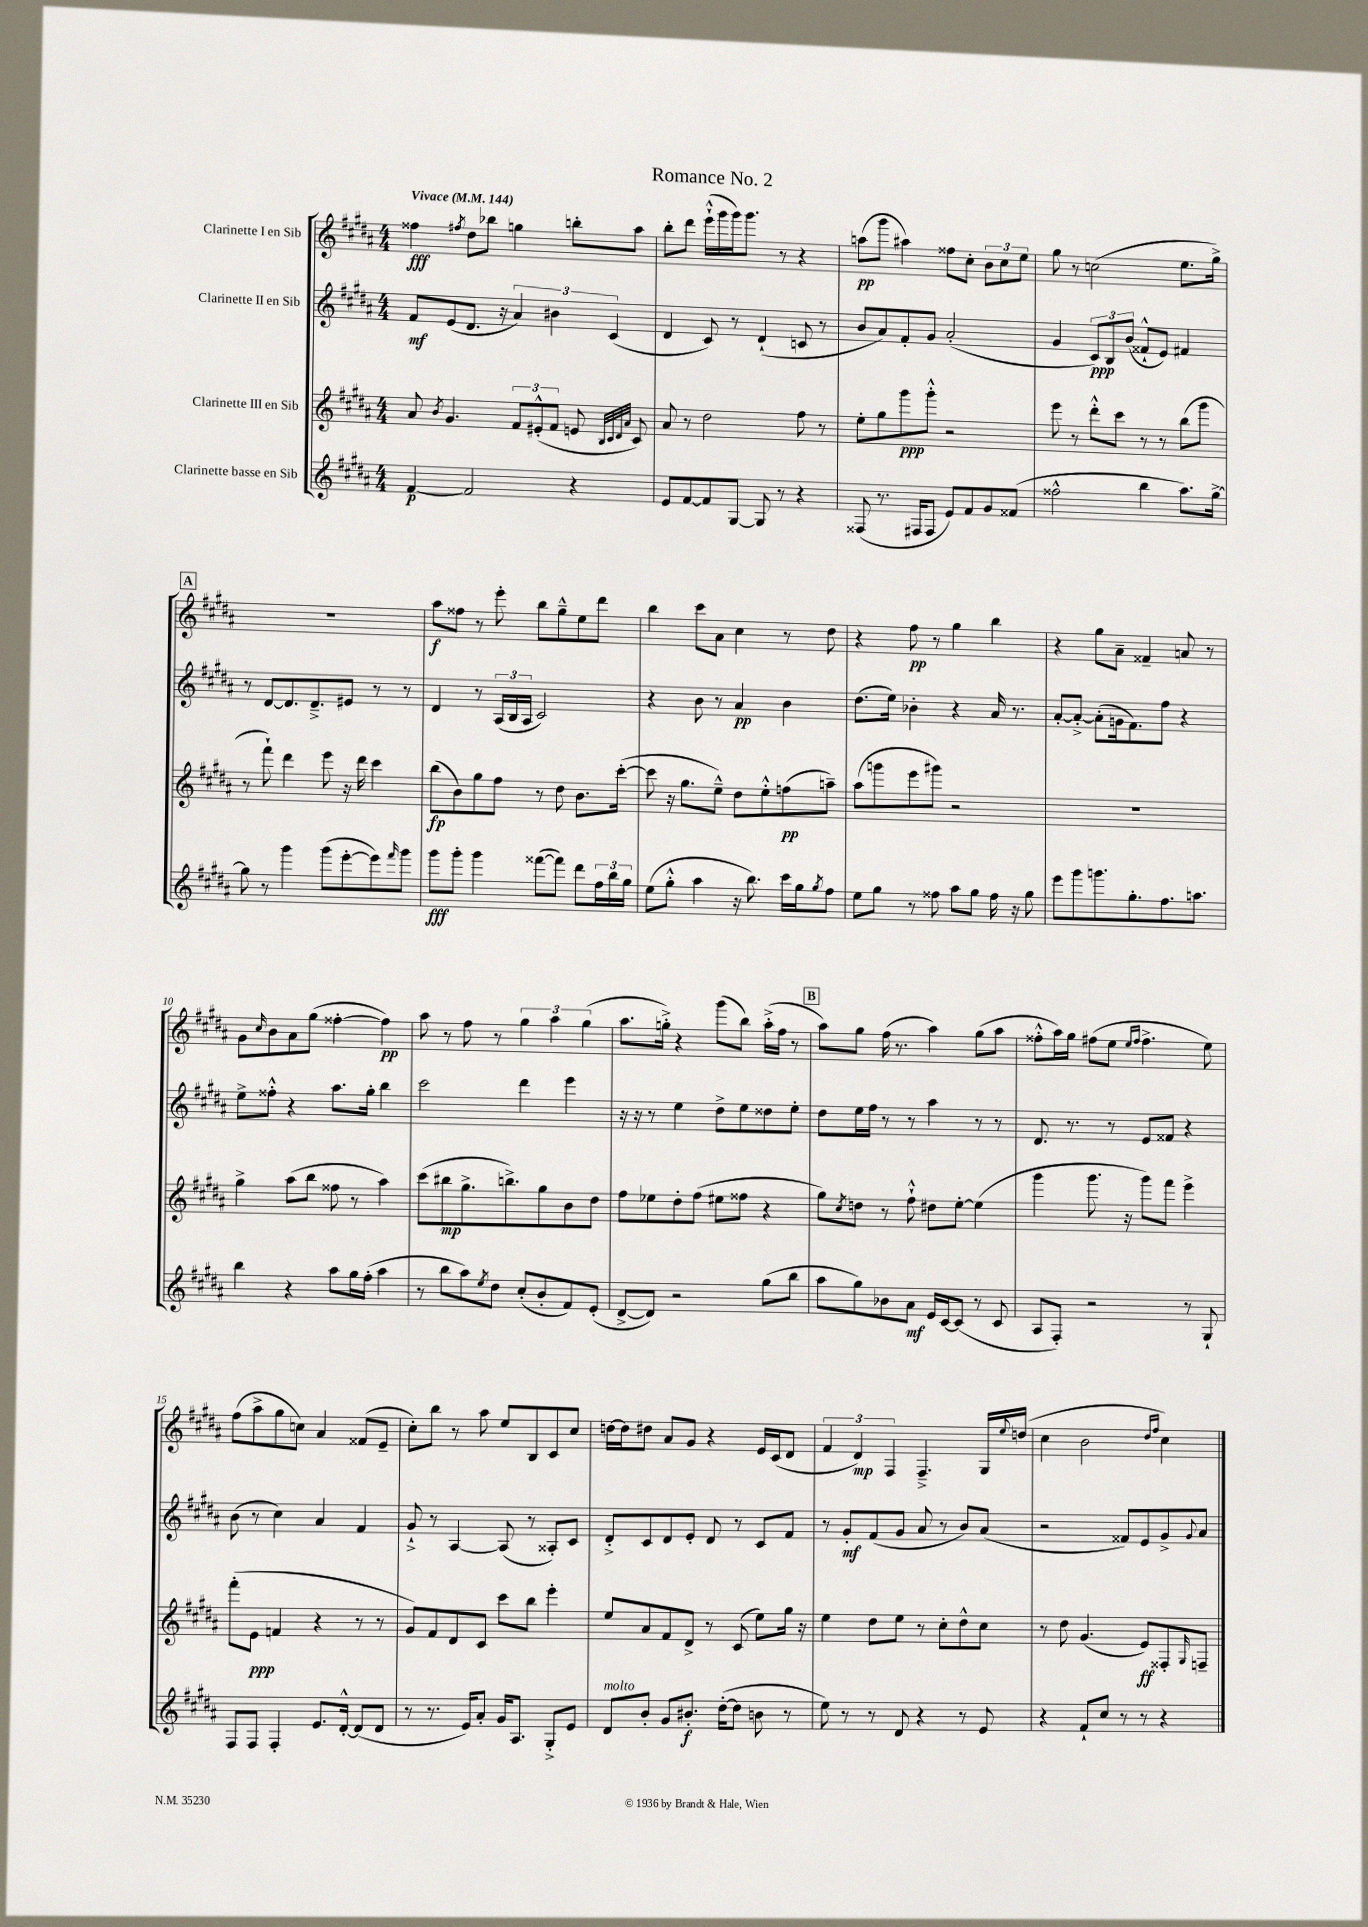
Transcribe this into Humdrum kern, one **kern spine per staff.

**kern	**dynam	**kern	**dynam	**kern	**dynam	**kern	**dynam
*part4	*part4	*part3	*part3	*part2	*part2	*part1	*part1
*staff4	*staff4	*staff3	*staff3	*staff2	*staff2	*staff1	*staff1
*I"Clarinette basse en Sib	*	*I"Clarinette III en Sib	*	*I"Clarinette II en Sib	*	*I"Clarinette I en Sib	*
*clefG2	*	*clefG2	*	*clefG2	*	*clefG2	*
*k[f#c#g#d#a#]	*	*k[f#c#g#d#a#]	*	*k[f#c#g#d#a#]	*	*k[f#c#g#d#a#]	*
*M4/4	*	*M4/4	*	*M4/4	*	*M4/4	*
*MM144	*	*MM144	*	*MM144	*	*MM144	*
=1	=1	=1	=1	=1	=1	=1	=1
!	!	!	!	!	!	!LO:TX:a:B:t=Vivace	!
[4f#/	p	8a#/	.	8f#/L	mf	4ff##X\	fff
.	.	8qb/	.	.	.	.	.
.	.	4.g#/	.	(8e/	.	.	.
.	.	.	.	.	.	8qff#X/	.
2f#/]	.	.	.	8.d#/J	.	8dd#\L	.
.	.	.	.	.	.	8bb-X\J	.
.	.	.	.	16r	.	.	.
.	.	12f#/L	.	6a#/)	.	4ggn\	.
.	.	(12e#X'^^/	.	.	.	.	.
.	.	12f#/J	.	6b#X\	.	.	.
4r	.	8en/	.	.	.	8bbn'\L	.
.	.	.	.	(6c#/	.	.	.
.	.	32qqB/LLL	.	.	.	.	.
.	.	32qqc#/	.	.	.	.	.
.	.	32qqd#/	.	.	.	.	.
.	.	32qqa#/JJJ	.	.	.	.	.
.	.	8c#/)	.	.	.	8aa#\J	.
=2	=2	=2	=2	=2	=2	=2	=2
8e/L	.	8a#/	.	4d#/	.	8bb'\L	.
[8f#/	.	8r	.	.	.	8ddd#\J	.
8f#/]	.	2dd#\	.	8c#/)	.	(16eee`^^\LL	.
.	.	.	.	.	.	16ggg#\	.
[8G#/J	.	.	.	8r	.	16ggg#\J)	.
.	.	.	.	.	.	8.ggg#\J	.
8G#/]	.	.	.	(4d#`/	.	.	.
8r	.	.	.	.	.	8r	.
4r	.	8ff#\	.	8cn/	.	4r	.
.	.	8r	.	8r	.	.	.
=3	=3	=3	=3	=3	=3	=3	=3
(8F##X/	.	8ee'\L	.	8b/L	.	(8aan\L	pp
8.r	.	8gg#\	.	8a#/)	.	8ggg#\J	.
.	.	8ggg#\	ppp	8f#'/	.	4aa#X\)	.
16F#X/KL	.	.	.	.	.	.	.
8F#/J	.	8ggg#'^^\J	.	8g#/J	.	.	.
8e/L)	.	2r	.	(2a#'/	.	8ff##X\L	.
8f#/	.	.	.	.	.	8cc#'\J	.
8g#/	.	.	.	.	.	12b\L	.
.	.	.	.	.	.	12cc#\	.
(8f##X/J	.	.	.	.	.	.	.
.	.	.	.	.	.	12ee\J	.
=4	=4	=4	=4	=4	=4	=4	=4
2ff##X^^\	.	8eee\	.	4g#/	.	8gg#\	.
.	.	8r	.	.	.	8r	.
.	.	8ddd#'^^\L	.	12c#/L)	ppp	(2ccn\	.
.	.	.	.	12B/	.	.	.
.	.	8ccc#\J	.	.	.	.	.
.	.	.	.	(12b/J	.	.	.
4bb\	.	8r	.	8f##X`^^/L	.	.	.
.	.	8r	.	8e/J)	.	.	.
8.aa#\L)	.	(8bb\L	.	4f#X/	.	8.ee\L	.
.	.	8ggg#\J	.	.	.	.	.
[16gg#^\Jk	.	.	.	.	.	16gg#^\Jk)	.
!!LO:LB:g=z
!!LO:REH:place=s1:t=A
=5	=5	=5	=5	=5	=5	=5	=5
8gg#\]	.	8r	.	8r	.	1r	.
8r	.	8fff#`\)	.	[8d#/L	.	.	.
4ggg#\	.	4ddd#\	.	8.d#/]	.	.	.
.	.	.	.	8.d#~^/	.	.	.
(8ggg#\L	.	8eee\	.	.	.	.	.
[8eee'\	.	16r	.	8e#X/J	.	.	.
.	.	16ddd#\	.	.	.	.	.
8eee\])	.	4ccc#\	.	8r	.	.	.
16qqfff#/	.	.	.	.	.	.	.
8ggg#\J	.	.	.	8r	.	.	.
=6	=6	=6	=6	=6	=6	=6	=6
8ggg#\L	fff	(8bb\L	fp	4d#/	.	8aa#\L	f
8ggg#'\J	.	8b\)	.	.	.	8ff##X\J	.
4ggg#\	.	8gg#\	.	8r	.	8r	.
.	.	8ff#\J	.	(24A#/LL	.	8eee'\	.
.	.	.	.	24B/	.	.	.
.	.	.	.	24A#/JJ	.	.	.
([8fff##X\L	.	8r	.	2c#/)	.	8bb\L	.
8fff##\J])	.	8dd#\	.	.	.	8gg#~^^\	.
8ddd#\L	.	8.b\L	.	.	.	8ee\	.
24ff#\L	.	.	.	.	.	8ddd#\J	.
24bb\	.	.	.	.	.	.	.
.	.	([16ccc#'\Jk	.	.	.	.	.
24gg#\JJ	.	.	.	.	.	.	.
=7	=7	=7	=7	=7	=7	=7	=7
(8ee\L	.	8ccc#\]	.	4r	.	4bb\	.
8gg#'^^\J	.	16r	.	.	.	.	.
.	.	8.gg#\L	.	.	.	.	.
4aa#\	.	.	.	8b\	.	8ccc#\L	.
.	.	8ee~^^\J)	.	8r	.	8a#\J	.
16r	.	8dd#\L	.	4a#/	pp	4cc#\	.
8.bb\)	.	.	.	.	.	.	.
.	.	8ee'^^\	.	.	.	.	.
16ccc#\LL	.	(8ffn\	pp	4b\	.	8r	.
16gg#\J	.	.	.	.	.	.	.
8qgg#/	.	.	.	.	.	.	.
8ff#\J	.	8aan~\J)	.	.	.	8dd#\	.
=8	=8	=8	=8	=8	=8	=8	=8
8ee\L	.	(8aa#\L	.	(8.dd#\L	.	4r	.
8gg#\J	.	8gggn\	.	.	.	.	.
.	.	.	.	16ee\Jk)	.	.	.
8r	.	8eee\	.	4b-X'\	.	8ff#\	pp
8ff##X\	.	8ggg#X\J)	.	.	.	8r	.
8aa#\L	.	2r	.	4r	.	4gg#\	.
8gg#\J	.	.	.	.	.	.	.
16ff##\	.	.	.	16a#/	.	4bb\	.
16r	.	.	.	8.r	.	.	.
8gg#\	.	.	.	.	.	.	.
=9	=9	=9	=9	=9	=9	=9	=9
8eee\L	.	1r	.	[8a#'/L	.	4r	.
8ggg#\	.	.	.	8a#'^/J_	.	.	.
8.gggn\	.	.	.	(8a#'\L]	.	8gg#\L	.
.	.	.	.	16gn\k	.	8a#~\J	.
8.gg#'\	.	.	.	8.f#\)	.	.	.
.	.	.	.	.	.	4f##X~/	.
8.ff#\	.	.	.	8ff#\J	.	.	.
.	.	.	.	4r	.	8an/	.
8.aan\J	.	.	.	.	.	.	.
.	.	.	.	.	.	8r	.
!!LO:LB:g=z
=10	=10	=10	=10	=10	=10	=10	=10
4bb\	.	4gg#^\	.	8ee^\L	.	8g#\L	.
.	.	.	.	.	.	16qqcc#/	.
.	.	.	.	8ff##X'^^\J	.	8b\	.
4r	.	(8aa#\L	.	4r	.	8a#\	.
.	.	8bb\J	.	.	.	(8gg#\J	.
8aa#\L	.	8ff##X\	.	8.aa#\L	.	[4ff##X'\	.
16gg#\L	.	8r	.	.	.	.	.
(16ff#'\JJ	.	.	.	16gg#'\Jk	.	.	.
4aa#\	.	4aa#\)	.	4bb\	.	4ff##\])	pp
=11	=11	=11	=11	=11	=11	=11	=11
8r	.	(8ccc#\L	.	2ccc#\	.	8aa#\	.
8bb\L	.	8bb#X\	mp	.	.	8r	.
8aa#\)	.	8.gg#^\	.	.	.	8ff#\	.
8qee/	.	.	.	.	.	.	.
8dd#\J	.	.	.	.	.	8r	.
.	.	8.bbn^\)	.	.	.	.	.
(8cc#'/L	.	.	.	4ddd#\	.	6gg#\	.
8b'/	.	8gg#\	.	.	.	.	.
.	.	.	.	.	.	6aa#\	.
8f#/)	.	8b\	.	4eee\	.	.	.
.	.	.	.	.	.	(6gg#\	.
(8e'/J	.	8dd#\J	.	.	.	.	.
=12	=12	=12	=12	=12	=12	=12	=12
[8d#^/L	.	8ff#\L	.	16r	.	8.aa#\L	.
.	.	.	.	16r	.	.	.
8d#/J])	.	8ee-X\	.	8r	.	.	.
.	.	.	.	.	.	16ggn'^\Jk)	.
2r	.	8dd#'\	.	4ee\	.	4r	.
.	.	(8ff#\J	.	.	.	.	.
.	.	8ee#X\L	.	8dd#^\L	.	(8ggg#\L	.
.	.	8ff##X\J	.	8ee\	.	8bb\J)	.
(8gg#\L	.	4r	.	8dd##X\	.	(16aa#'^\LL	.
.	.	.	.	.	.	16ff#\JJ	.
8bb\J	.	.	.	8ee'\J	.	8r	.
!!LO:REH:place=s1:t=B
=13	=13	=13	=13	=13	=13	=13	=13
8aa#\L	.	8gg#\L)	.	8dd#\L	.	8aa#\L)	.
.	.	8qcc#/	.	.	.	.	.
8gg#\)	.	8ddn\J	.	16ee\L	.	8gg#\J	.
.	.	.	.	16ff#\JJ	.	.	.
8b-X\	.	8r	.	8r	.	(16ff#\	.
.	.	.	.	.	.	8.r	.
8a#\J	mf	8ff#`^^\	.	8r	.	.	.
16e/LL	.	8dd#X\L	.	4aa#\	.	4aa#\)	.
[16c#/J	.	.	.	.	.	.	.
(8c#/J]	.	[8ee'\J	.	.	.	.	.
8r	.	(4ee\]	.	8r	.	(8gg#\L	.
8c#/	.	.	.	8r	.	8aa#\J	.
=14	=14	=14	=14	=14	=14	=14	=14
8A#/L	.	4ggg#\	.	8.d#/	.	8ff##X'^^\L	.
8F#'/J)	.	.	.	.	.	16aa#\L)	.
.	.	.	.	8.r	.	16gg#\JJ	.
2r	.	8.ggg#\	.	.	.	(8ff#X\L	.
.	.	.	.	8r	.	8ee\J	.
.	.	16r	.	.	.	.	.
.	.	.	.	.	.	16qqee/LL	.
.	.	.	.	.	.	16qqff#/JJ	.
.	.	8ggg#\L)	.	8e/L	.	4.ff#^\	.
.	.	8fff#\J	.	8f##X/J	.	.	.
8r	.	4eee^\	.	4r	.	.	.
8G#`/	.	.	.	.	.	8ee\)	.
!!LO:LB:g=z
=15	=15	=15	=15	=15	=15	=15	=15
8F#/L	.	(8fff#'\L	.	(8b\	.	(8ff#\L	.
8F#/J	.	8e\J	ppp	8r	.	8aa#^\	.
4F#'/	.	4fn/	.	4cc#\)	.	8gg#\	.
.	.	.	.	.	.	8ccn\J)	.
8.e/L	.	4r	.	4a#/	.	4a#/	.
[16d#'^^/Jk	.	.	.	.	.	.	.
(8d#/L]	.	8r	.	4f#/	.	(8f##X/L	.
8d#/J	.	8r	.	.	.	8e~/J	.
=16	=16	=16	=16	=16	=16	=16	=16
8r	.	8g#/L)	.	8g#`^/	.	8cc#'\L)	.
8.r	.	8f#/	.	8r	.	8bb\J	.
.	.	8d#/	.	[4A#/	.	8r	.
16e/KL)	.	.	.	.	.	.	.
8a#'/J	.	8c#/J	.	.	.	8aa#\	.
16g#/KL	.	8ccc#\L	.	(8A#/]	.	8ee/L	.
8.A#/J	.	.	.	.	.	.	.
.	.	8bb\J	.	8r	.	8B/	.
8G#'^/L	.	4eee'\	.	8A##X'/L)	.	8c#/	.
8e/J	.	.	.	8c#/J	.	8cc#/J	.
=17	=17	=17	=17	=17	=17	=17	=17
!LO:TX:a:i:t=molto	!	!	!	!	!	!	!
8d#/L	.	8ee/L	.	8d#'^/L	.	[16ddn\LL	.
.	.	.	.	.	.	16dd\J]	.
8b'/J	.	8a#/	.	8c#/	.	8dd#X\J	.
8g#/L	.	8f#/	.	8d#/	.	8a#/L	.
8.b#X'/J	f	8d#^/J	.	8e'/J	.	8g#/J	.
.	.	8r	.	8d#/	.	4r	.
([16dd#'\KL	.	.	.	.	.	.	.
8dd#\J]	.	(8c#/	.	8r	.	.	.
8bn\	.	8ee\L)	.	8c#/L	.	16e/LL	.
.	.	.	.	.	.	(16c#/J	.
8r	.	16gg#\Jk	.	8f#/J	.	8d#/J	.
.	.	16r	.	.	.	.	.
=18	=18	=18	=18	=18	=18	=18	=18
8ee\)	.	4ee\	.	8r	.	6f#/	.
8r	.	.	.	8g#'/L	mf	.	.
.	.	.	.	.	.	6d#/)	mp
8r	.	8dd#\L	.	(8f#/	.	.	.
.	.	.	.	.	.	6F#/	.
8d#/	.	8ee\J	.	8g#/J	.	.	.
4r	.	8r	.	8a#/	.	4.F#~^/	.
.	.	8cc#'\L	.	8r	.	.	.
8r	.	8dd#^^\	.	8b/L)	.	.	.
8e/	.	8cc#\J	.	(8a#/J	.	16G#/LL	.
.	.	.	.	.	.	8qqee/	.
.	.	.	.	.	.	(16ddn/JJ	.
=19	=19	=19	=19	=19	=19	=19	=19
4r	.	8r	.	2r	.	4cc#\	.
.	.	8dd#\	.	.	.	.	.
8f#`/L	.	(4.g#/	.	.	.	2b\	.
8cc#/J	.	.	.	.	.	.	.
8r	.	.	.	8f##X/L)	.	.	.
8r	.	8e/L)	ff	8e/	.	.	.
.	.	.	.	.	.	16qqdd#/LL	.
.	.	.	.	.	.	16qqff#/JJ	.
4r	.	8F##X'/	.	8g#^/	.	4cc#\)	.
.	.	16qqG#/	.	8qqg#/	.	.	.
.	.	8Fn~/J	.	8a#/J	.	.	.
==	==	==	==	==	==	==	==
*-	*-	*-	*-	*-	*-	*-	*-
